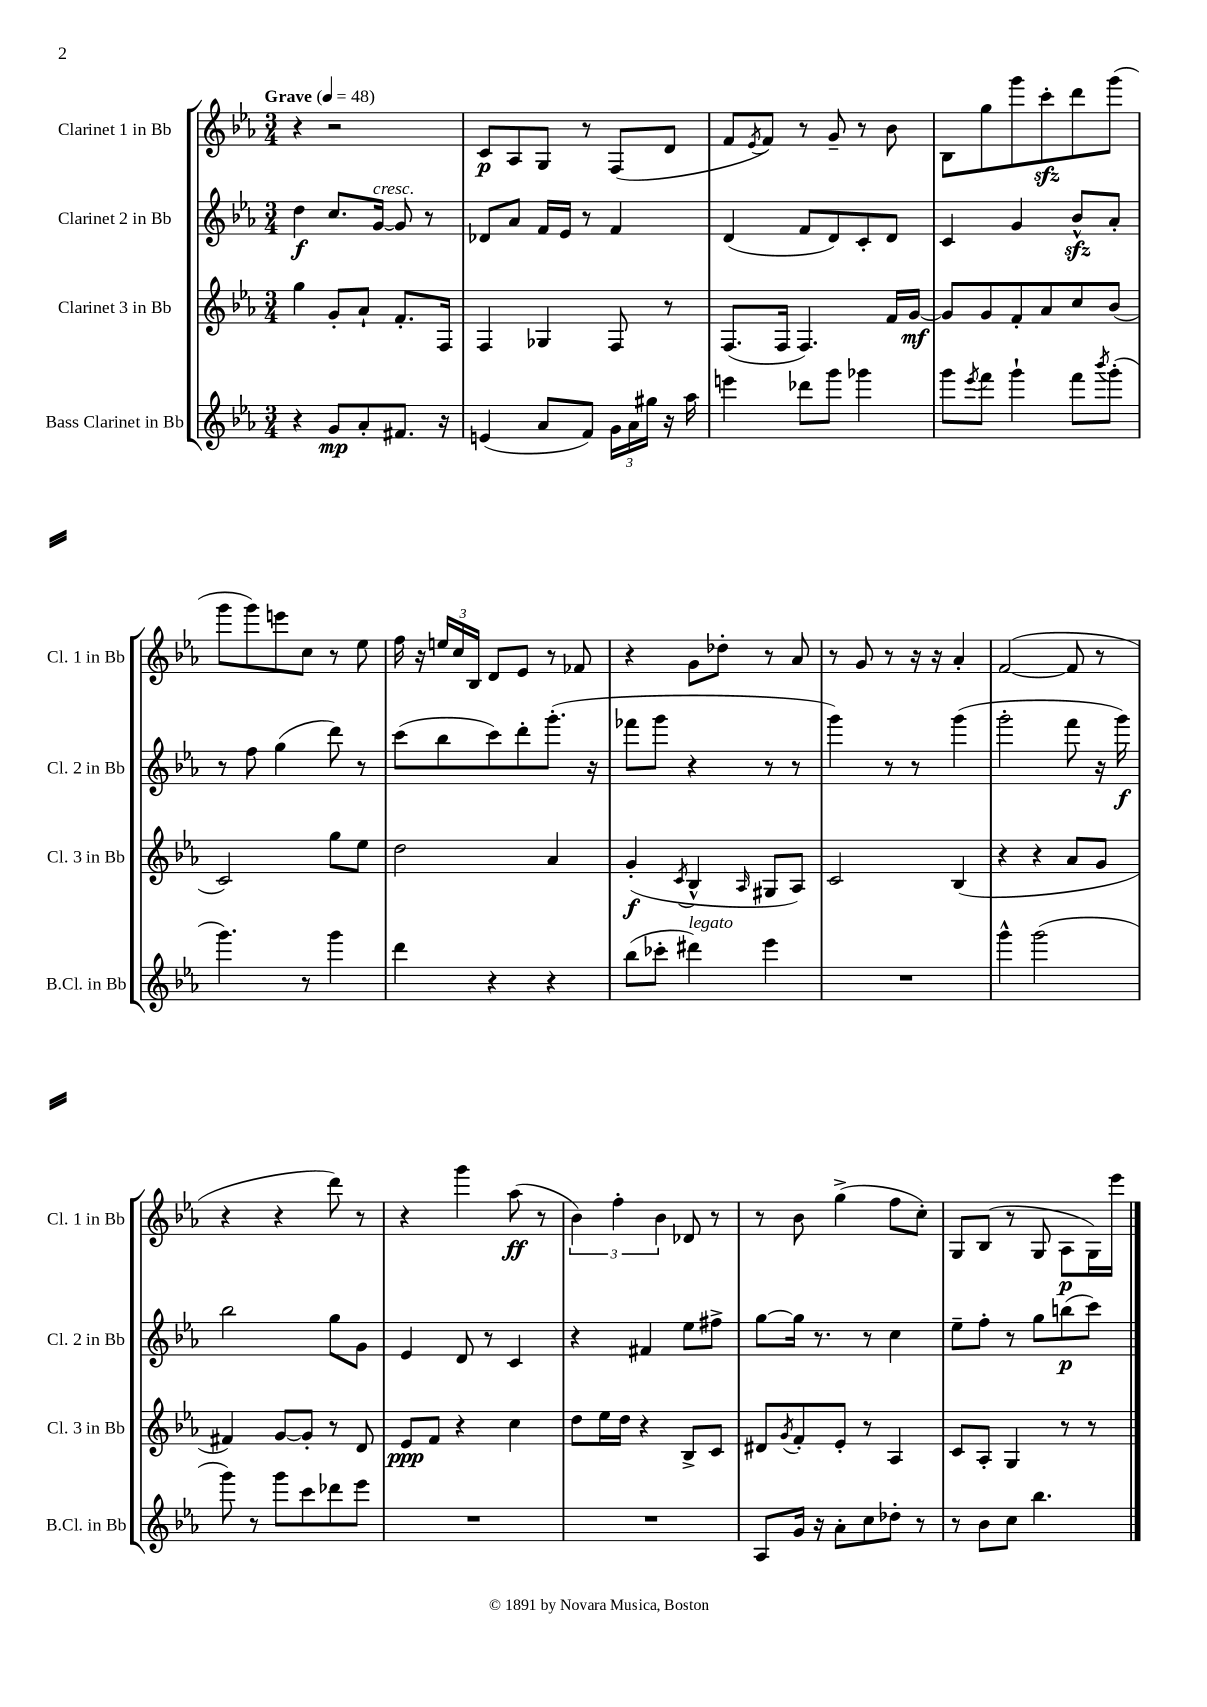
<<
\new StaffGroup <<
\new Staff = "s0" \with { instrumentName = "Clarinet 1 in Bb" shortInstrumentName = "Cl. 1 in Bb" } {
    \clef treble \key ees \major \numericTimeSignature \time 3/4 \tempo "Grave" 4 = 48
    r4 r2 |
    c'8\p aes8 g8 r8 f8( d'8 |
    f'8 \acciaccatura { ees'8 } f'8) r8 g'8-- r8 bes'8 |
    bes8 g''8 g'''8 c'''8-.\sfz d'''8 g'''8( |
    g'''8 g'''8) e'''8 c''8 r8 ees''8 |
    f''16 r16 \tuplet 3/2 { e''16 c''16 bes16 } d'8 ees'8 r8 fes'8 |
    r4 g'8 des''8-. r8 aes'8 |
    r8 g'8 r8 r16 r16 aes'4-. |
    f'2~( f'8 r8 |
    r4 r4 d'''8) r8 |
    r4 g'''4 aes''8\ff( r8 |
    \tuplet 3/2 { bes'4) f''4-. bes'4 } des'8 r8 |
    r8 bes'8 g''4->( f''8 c''8-.) |
    g8 bes8( r8 g8 aes8\p g16) ees'''16 \bar "|." |
}
\new Staff = "s1" \with { instrumentName = "Clarinet 2 in Bb" shortInstrumentName = "Cl. 2 in Bb" } {
    \clef treble \key ees \major \numericTimeSignature \time 3/4
    d''4\f c''8. g'16~^\markup { \italic "cresc." } g'8 r8 |
    des'8 aes'8 f'16 ees'16 r8 f'4 |
    d'4( f'8 d'8) c'8-. d'8 |
    c'4 g'4 bes'8-^\sfz aes'8-. |
    r8 f''8 g''4( d'''8) r8 |
    c'''8( bes''8 c'''8) d'''8-. g'''8.-.( r16 |
    fes'''8 g'''8 r4 r8 r8 |
    g'''4) r8 r8 g'''4( |
    g'''2-. f'''8 r16 g'''16\f) |
    bes''2 g''8 g'8 |
    ees'4 d'8 r8 c'4 |
    r4 fis'4 ees''8 fis''8-> |
    g''8~ g''16 r8. r8 c''4 |
    ees''8-- f''8-. r8 g''8 b''8\p( c'''8) \bar "|." |
}
\new Staff = "s2" \with { instrumentName = "Clarinet 3 in Bb" shortInstrumentName = "Cl. 3 in Bb" } {
    \clef treble \key ees \major \numericTimeSignature \time 3/4
    g''4 g'8-. aes'8-! f'8.-. f16 |
    f4 ges4 f8 r8 |
    f8.( f16 f4.) f'16 g'16~\mf |
    g'8 g'8 f'8-. aes'8 c''8 bes'8( |
    c'2) g''8 ees''8 |
    d''2 aes'4 |
    g'4-.\f( \acciaccatura { c'8 } bes4-^ \grace { aes16 } gis8 aes8) |
    c'2 bes4( |
    r4 r4 aes'8 g'8 |
    fis'4) g'8~ g'8-. r8 d'8 |
    ees'8\ppp f'8 r4 c''4 |
    d''8 ees''16 d''16 r4 bes8-> c'8 |
    dis'8 \acciaccatura { g'8 } f'8-. ees'8-. r8 aes4 |
    c'8 aes8-. g4 r8 r8 \bar "|." |
}
\new Staff = "s3" \with { instrumentName = "Bass Clarinet in Bb" shortInstrumentName = "B.Cl. in Bb" } {
    \clef treble \key ees \major \numericTimeSignature \time 3/4
    r4 g'8\mp aes'8-. fis'8. r16 |
    e'4( aes'8 f'8) \tuplet 3/2 { g'16 aes'16 gis''16 } r16 aes''16 |
    e'''4 des'''8 g'''8 ges'''4 |
    g'''8 \acciaccatura { ees'''8 } f'''8 g'''4-! f'''8 \acciaccatura { bes'''8 } g'''8-.( |
    g'''4.) r8 g'''4 |
    d'''4 r4 r4 |
    bes''8( ces'''8-. dis'''4^\markup { \italic "legato" }) ees'''4 |
    R2. |
    g'''4-^ g'''2( |
    g'''8) r8 g'''8 c'''8 des'''8 ees'''8 |
    R2. |
    R2. |
    aes8 g'16 r16 aes'8-. c''8 des''8-. r8 |
    r8 bes'8 c''8 bes''4. \bar "|." |
}
>>
>>
\layout { \context { \Score \remove "Bar_number_engraver" } }
